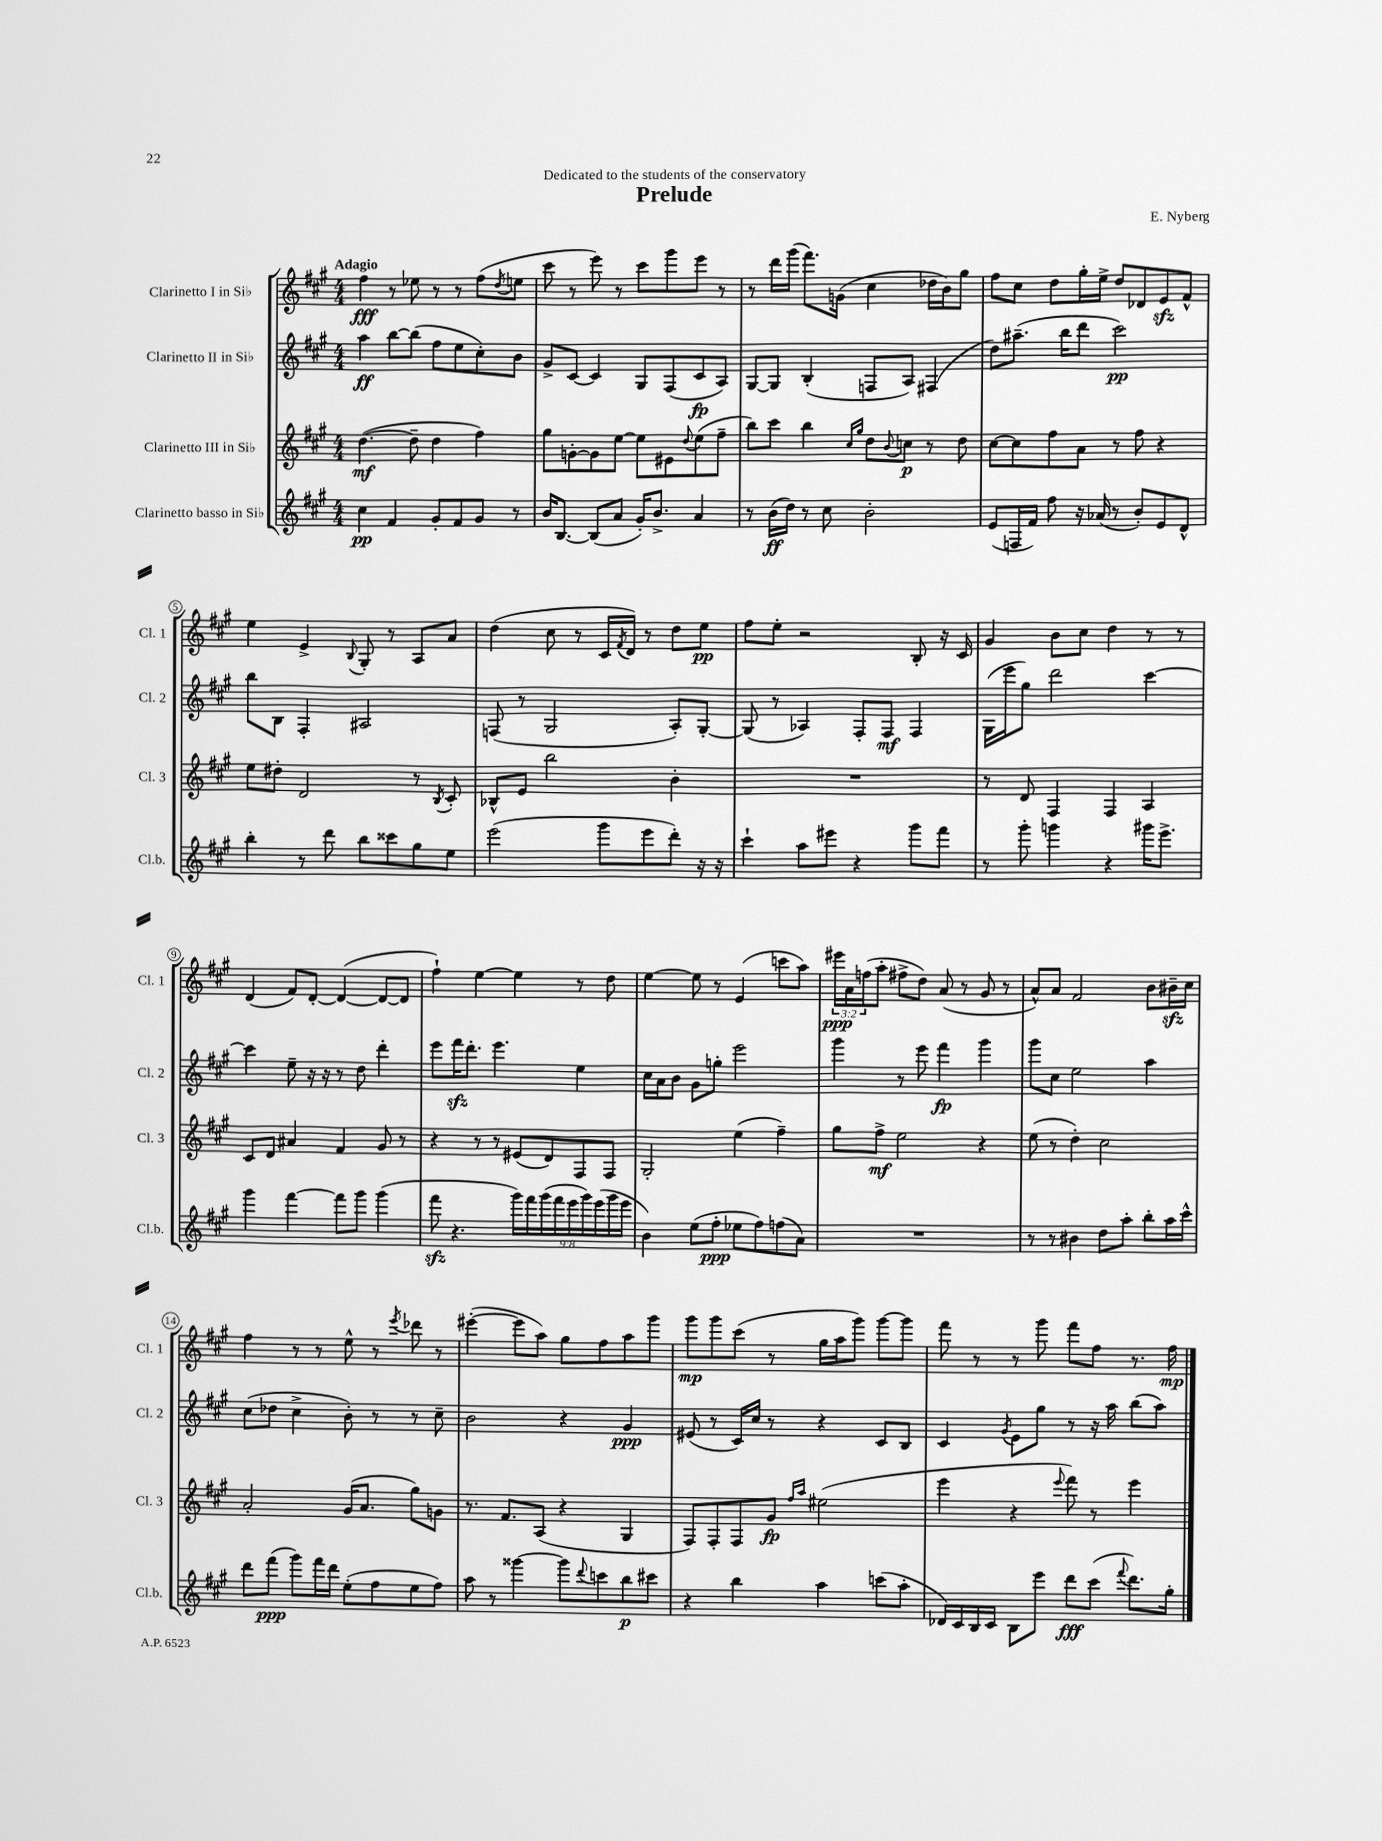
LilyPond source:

\header { title = "Prelude" composer = "E. Nyberg" dedication = "Dedicated to the students of the conservatory" }
<<
\new StaffGroup <<
\new Staff = "s0" \with { instrumentName = "Clarinetto I in Sib" shortInstrumentName = "Cl. 1" } {
    \clef treble \key a \major \numericTimeSignature \time 4/4 \override Staff.TupletNumber.text = #tuplet-number::calc-fraction-text \tempo "Adagio"
    fis''4\fff r8 ees''8 r8 r8 fis''8( \acciaccatura { d''8 } e''8 |
    cis'''8 r8 e'''8) r8 cis'''8 gis'''8 e'''8 r8 |
    r8 d'''16 gis'''16( fis'''8.) g'16( cis''4 des''16 b'16) gis''8 |
    fis''8 cis''8 d''8 gis''16-. e''16-> d''8 des'8 e'8\sfz fis'8-^ |
    e''4 e'4-> \appoggiatura { b8 } gis8-. r8 a8 a'8 |
    d''4( cis''8 r8 cis'16 \acciaccatura { fis'8 } d'16) r8 d''8 e''8\pp |
    fis''8 e''8-. r2 b8-. r16 cis'16 |
    gis'4 b'8 cis''8 d''4 r8 r8 |
    d'4( fis'8) d'8~-. d'4~( d'8~ d'8 |
    fis''4-!) e''4~ e''4 r8 d''8 |
    e''4~ e''8 r8 e'4( c'''8 a''8) |
    \tuplet 3/2 { eis'''16\ppp a'16 f''16( } a''8-. fis''8-> d''8) a'8( r8 gis'8 r8 |
    a'8-^) a'8 fis'2 b'8 bis'16--\sfz cis''16 |
    fis''4 r8 r8 e''8-^ r8 \acciaccatura { e'''8 } des'''8 r8 |
    eis'''4~-.( eis'''8 a''8) gis''8 fis''8 a''8 gis'''8 |
    gis'''8\mp gis'''8 cis'''8( r8 gis''16 a''16 gis'''8) gis'''8~ gis'''8 |
    fis'''8 r8 r8 gis'''8 fis'''8 fis''8 r8. fis''16\mp \bar "|." |
}
\new Staff = "s1" \with { instrumentName = "Clarinetto II in Sib" shortInstrumentName = "Cl. 2" } {
    \clef treble \key a \major \numericTimeSignature \time 4/4
    a''4\ff b''8~ b''8( fis''8 e''8 cis''8-.) b'8 |
    gis'8-> cis'8~ cis'4 gis8 fis8( cis'8\fp a8) |
    gis8~ gis8 b4-.( f8 a8) fis4( |
    d''8) ais''8.--( b''16 d'''8 cis'''2\pp) |
    b''8 b8 fis4-. ais2 |
    f8( r8 gis2 a8-.) gis8~-. |
    gis8( r8 aes4) fis8-. fis8\mf fis4 |
    gis16( e'''16 gis''8) d'''2 cis'''4~ |
    cis'''4 e''8-- r16 r16 r8 d''8 d'''4-. |
    e'''8 fis'''16\sfz d'''8.-. e'''4. e''4 |
    cis''16 a'16 b'8 gis'8 g''8-. e'''2 |
    gis'''4 r8 e'''8 fis'''4\fp gis'''4 |
    gis'''8 cis''8 e''2 a''4 |
    cis''8( des''8 cis''4-> b'8-.) r8 r8 cis''8-- |
    b'2 r4 gis'4\ppp |
    eis'8( r8 cis'16) cis''16 r8 r4 cis'8 b8 |
    cis'4 \acciaccatura { gis'8 } e'8 gis''8 r8 r16 a''16 b''8( a''8) \bar "|." |
}
\new Staff = "s2" \with { instrumentName = "Clarinetto III in Sib" shortInstrumentName = "Cl. 3" } {
    \clef treble \key a \major \numericTimeSignature \time 4/4
    d''4.~\mf( d''8-- d''4 fis''4) |
    gis''8 g'8~-. g'8 e''8~ e''8 eis'8 \appoggiatura { d''8 } e''8( fis''8-- |
    b''8) cis'''8 b''4 \grace { cis''16 gis''16 } d''8 \appoggiatura { b'8 } c''8\p r8 d''8 |
    cis''8~ cis''8 fis''8 a'8 r8 fis''8 r4 |
    e''8 dis''8-. d'2 r8 \acciaccatura { b8 } cis'8-. |
    bes8-^ e'8 b''2 b'4-. |
    R1 |
    r8 d'8 fis4 fis4 a4 |
    cis'8 d'8 ais'4 fis'4 gis'8 r8 |
    r4 r8 r8 eis'8( d'8) fis8 fis8 |
    gis2-. e''4( fis''4--) |
    gis''8 fis''8->\mf e''2 r4 |
    e''8( r8 d''4-.) cis''2 |
    a'2-. gis'16( a'8. gis''8) g'8 |
    r8. fis'8. a8( r4 gis4 |
    fis8) fis8-. fis8 gis'8\fp \grace { fis''16 a''16 } eis''2( |
    e'''4 r4 \appoggiatura { e'''8 } fis'''8) r8 e'''4 \bar "|." |
}
\new Staff = "s3" \with { instrumentName = "Clarinetto basso in Sib" shortInstrumentName = "Cl.b." } {
    \clef treble \key a \major \numericTimeSignature \time 4/4 \override Staff.TupletNumber.text = #tuplet-number::calc-fraction-text
    cis''4\pp fis'4 gis'8-. fis'8 gis'8 r8 |
    b'16 b8.~ b8( a'8 gis'16-.) b'8.-> a'4 |
    r8 b'16\ff( d''16) r8 cis''8 b'2-. |
    e'8( f16 fis'16) fis''8 r16 aes'16( r8 b'8-.) e'8 d'8-^ |
    b''4-. r8 d'''8 b''8 cisis'''8 gis''8 e''8 |
    e'''2( gis'''8 e'''8 d'''8-.) r16 r16 |
    cis'''4-! a''8 eis'''8 r4 gis'''8 fis'''8 |
    r8 gis'''8-. g'''4 r4 gis'''16 e'''8.-> |
    gis'''4 fis'''4~ fis'''8 gis'''8 gis'''4( |
    fis'''8\sfz r4. \tuplet 9/8 { gis'''16) fis'''16 gis'''16( fis'''16 e'''16 gis'''16) e'''16( gis'''16 e'''16 } |
    b'4) e''8( fis''8-.\ppp ees''8 fis''8) f''8( a'8) |
    R1 |
    r8 r8 bis'4 d''8 a''8-. b''8-. a''16 cis'''16-^ |
    d'''8 fis'''8\ppp( gis'''8) fis'''16 d'''16 e''8-.( fis''8 e''8 fis''8) |
    a''8 r8 gisis'''4~ gisis'''8 \appoggiatura { d'''8 } c'''8 b''8\p cis'''8 |
    r4 b''4 a''4 c'''8( a''8-. |
    des'16) cis'16 b16 cis'16 b8 e'''8 d'''8\fff cis'''8( \appoggiatura { fis'''8 } d'''8.) gis''16-. \bar "|." |
}
>>
>>
\layout { \context { \Score \override BarNumber.stencil = #(make-stencil-circler 0.1 0.3 ly:text-interface::print) } }
